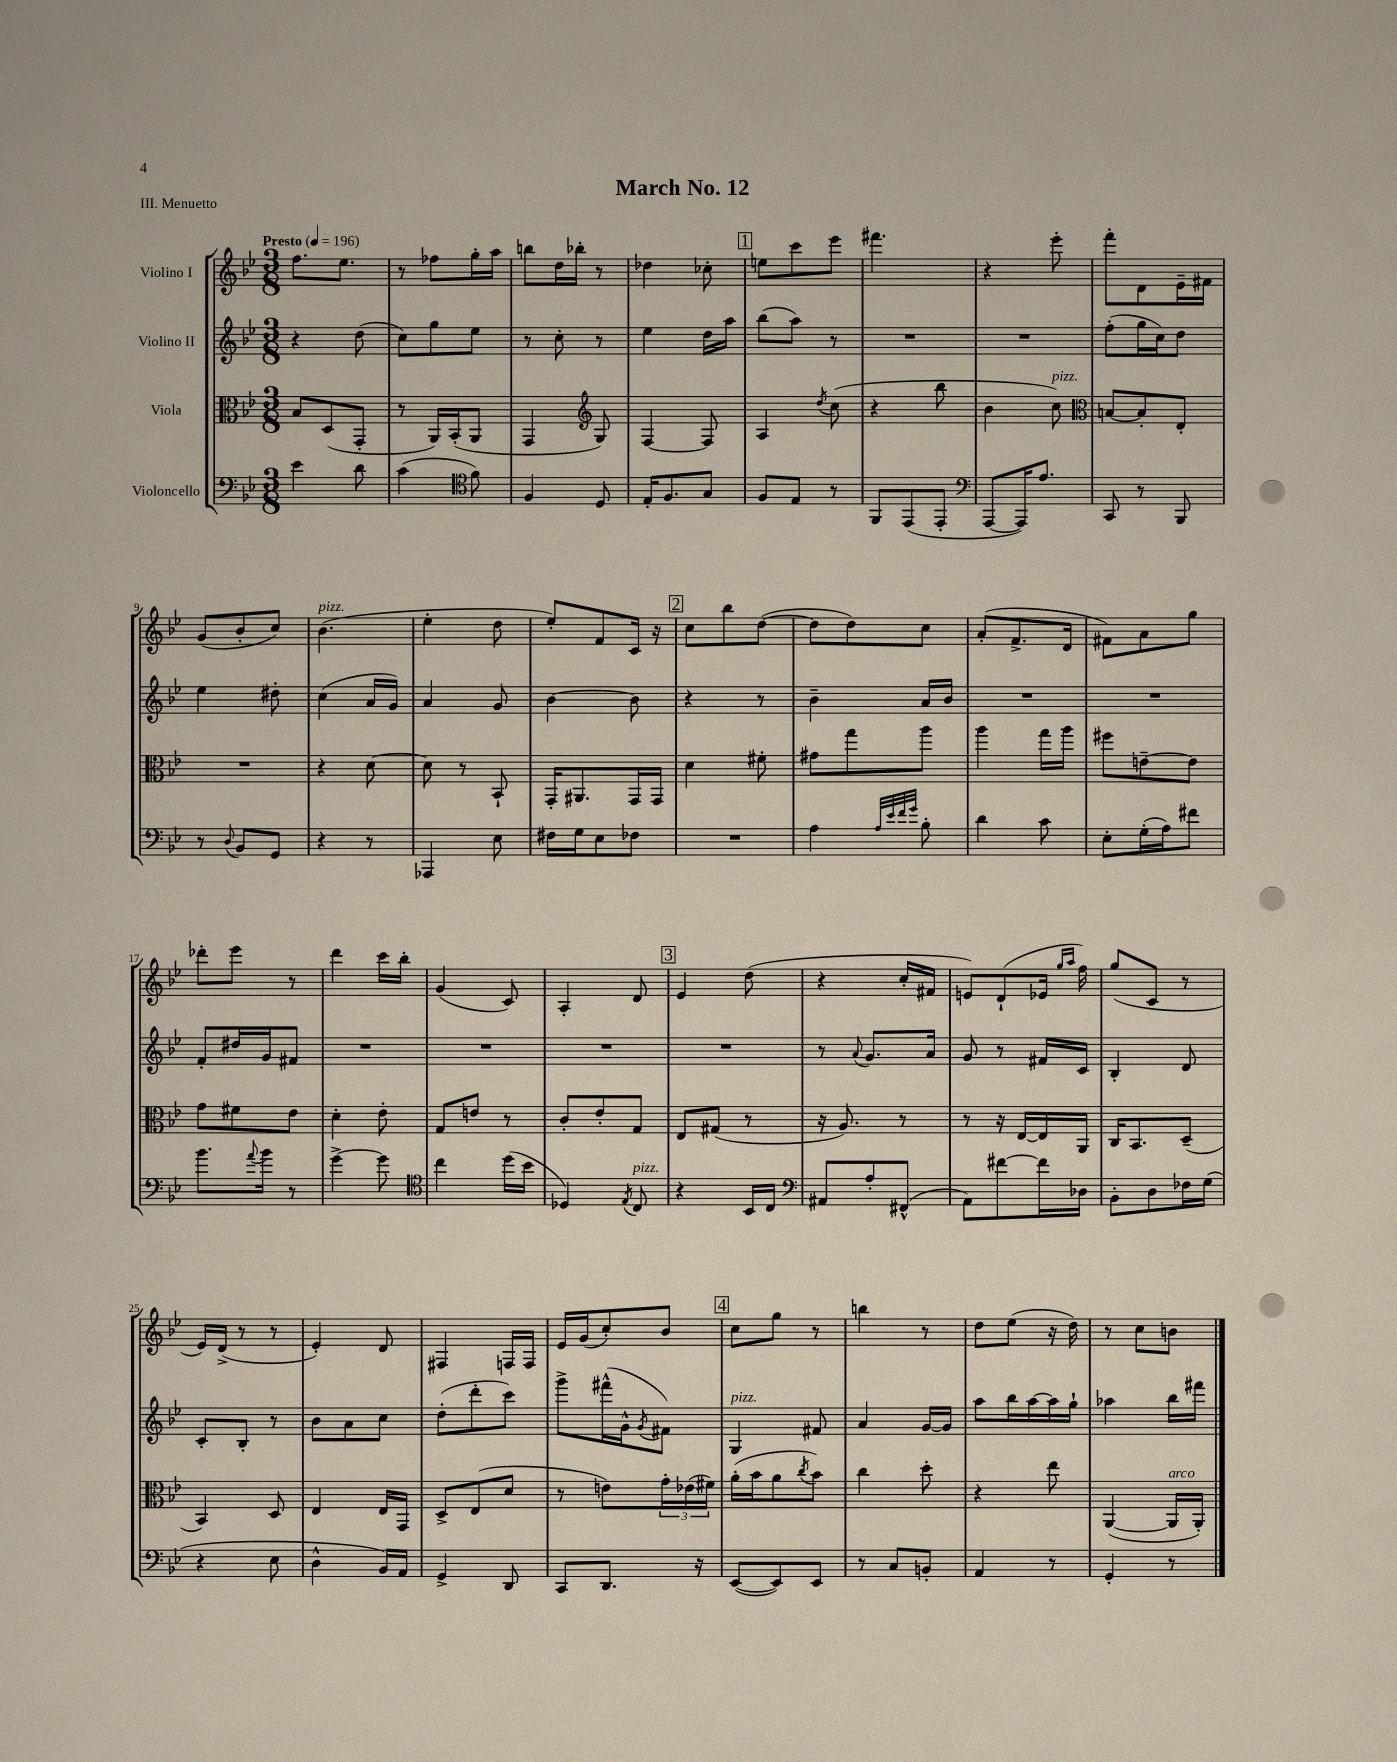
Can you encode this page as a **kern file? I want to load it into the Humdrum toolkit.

**kern	**kern	**kern	**kern
*staff4	*staff3	*staff2	*staff1
*clefF4	*clefC3	*clefG2	*clefG2
*k[b-e-]	*k[b-e-]	*k[b-e-]	*k[b-e-]
*M3/8	*M3/8	*M3/8	*M3/8
*MM196	*MM196	*MM196	*MM196
4e-	8B-	4r	8.ff
.	(8D	.	.
.	.	.	8.ee-
8d	8GG'	(8dd	.
=	=	=	=
(4c	8r	8cc)	8r
.	16AA)	8gg	8ff-
.	(16BB-'	.	.
*clefC4	*	*	*
8f)	8AA	8ee-	16gg'
.	.	.	16aa
=	=	=	=
4F	4GG	8r	8bb
.	.	8cc'	16dd
.	.	.	16bb-'
*	*clefG2	*	*
8D	8G)	8r	8r
=	=	=	=
16E-'	[4F	4ee-	4dd-
8.F	.	.	.
8G	8F]	16dd	8cc-'
.	.	16aa	.
=	=	=	=
8F	4A	(8bb-	8ee
8E-	.	8aa)	8ccc
.	8qdd	.	.
8r	(8cc	8r	8eee-
=	=	=	=
8FF	4r	4.r	4.fff#
(8EE-	.	.	.
8EE-'	8bb-	.	.
=	=	=	=
*clefF4	*	*	*
[8AAA	4b-	4.r	4r
16AAA])	.	.	.
8.A	.	.	.
.	8cc)	.	8eee-'
=	=	=	=
*	*clefC3	*	*
8CC	[8B	(8ff'	8fff'
8r	8B']	16gg	8d
.	.	16cc)	.
8BBB-	8E-'	8dd	16e-~
.	.	.	16f#
=	=	=	=
8r	4.r	4ee-	(8g
8qqD	.	.	.
8BB-	.	.	8b-'
8GG	.	8dd#'	8cc)
=	=	=	=
4r	4r	(4cc	(4.b-
8r	[8d	16a	.
.	.	16g)	.
=	=	=	=
4AAA-	8d]	4a	4ee-'
.	8r	.	.
8E-	8BB-`	8g	8dd
=	=	=	=
16F#	16GG'	[4b-	8ee-')
16G	8.AA#	.	.
8E-	.	.	8f
8F-	16GG	8b-]	16c
.	16GG	.	16r
=	=	=	=
4.r	4d	4r	8cc
.	.	.	8bb-
.	8f#'	8r	([8dd
=	=	=	=
4A	8g#	4b-~	8dd]
.	8gg	.	8dd)
32qqA	.	.	.
32qqe-	.	.	.
32qqf	.	.	.
32qqg	.	.	.
8B-'	8aa	16a	8cc
.	.	16b-	.
=	=	=	=
4d	4aa	4.r	(8a'
.	.	.	8.f^
8c	16gg	.	.
.	16aa	.	16d
=	=	=	=
8E-'	8ff#	4.r	8f#)
(16G'	[8e~	.	8a
16A)	.	.	.
8f#	8e]	.	8gg
=	=	=	=
8.b-	8g	8f'	8ddd-'
.	8f#	16dd#	8eee-
8qqa	.	.	.
16b-	.	16g	.
8r	8e-	8f#	8r
=	=	=	=
[4g^	4d'	4.r	4ddd
8g]	8e-'	.	16ccc
.	.	.	16bb-'
=	=	=	=
*clefC4	*	*	*
4cc	8G	4.r	(4g
.	8e	.	.
(16dd	8r	.	8c)
16b-	.	.	.
=	=	=	=
4D-)	8c'	4.r	4A'
.	8e-'	.	.
8qE-	.	.	.
8C	8G	.	8d
=	=	=	=
4r	8E-	4.r	4e-
.	(8G#	.	.
16BB-	8r	.	(8dd
16C	.	.	.
=	=	=	=
*clefF4	*	*	*
8AA#	16r	8r	4r
.	8.A)	.	.
.	.	8qqa	.
8A'	.	8.g	.
(8FF#^^	8r	.	16cc'
.	.	16a	16f#
=	=	=	=
8AA)	8r	8g	8e)
[8f#	16r	8r	(8d`
.	[16E-	.	.
16f#]	16E-]	16f#	16e-
.	.	.	16qqgg
.	.	.	16qqaa
16D-	16AA	16c	16ff)
=	=	=	=
8BB-'	16C	4B-'	(8gg
.	8.BB-	.	.
8D	.	.	8c
16F-	(8D~	8d	8r
(16G	.	.	.
=	=	=	=
4r	4BB-)	8c'	16e-)
.	.	.	(16d^
.	.	8B-'	8r
8E-	8D	8r	8r
=	=	=	=
4D^^	4E-	8b-	4e-')
.	.	8a	.
16BB-)	16E-	8cc	8d
16AA	16GG	.	.
=	=	=	=
4GG^	8D^	(8dd'	4F#
.	(8E-	8ddd'	.
8DD	8d	8ccc)	16F
.	.	.	16F
=	=	=	=
8CC	8r	8ggg^	16e-
.	.	.	(16g
8.DD	8e)	(16fff#^^	8cc')
.	.	16g^^	.
.	.	8qg	.
.	24g'	8f#)	8b-
.	(24e-	.	.
16r	.	.	.
.	24f#)	.	.
=	=	=	=
([8EE-	(16a'	4G	8cc
.	16b-	.	.
8EE-])	8a	.	8gg
.	8qcc	.	.
8EE-	8b-)	8f#	8r
=	=	=	=
8r	4cc	4a	4bb
8C	.	.	.
8BB'	8dd'	[16g	8r
.	.	16g]	.
=	=	=	=
4AA	4r	8aa	8dd
.	.	16bb-	(8ee-
.	.	[16aa	.
8r	8ee-	16aa]	16r
.	.	16gg`	16dd)
=	=	=	=
4GG'	([4AA	4aa-	8r
.	.	.	8cc
8r	16AA]	16bb-	8b
.	16AA')	16fff#	.
==	==	==	==
*-	*-	*-	*-
